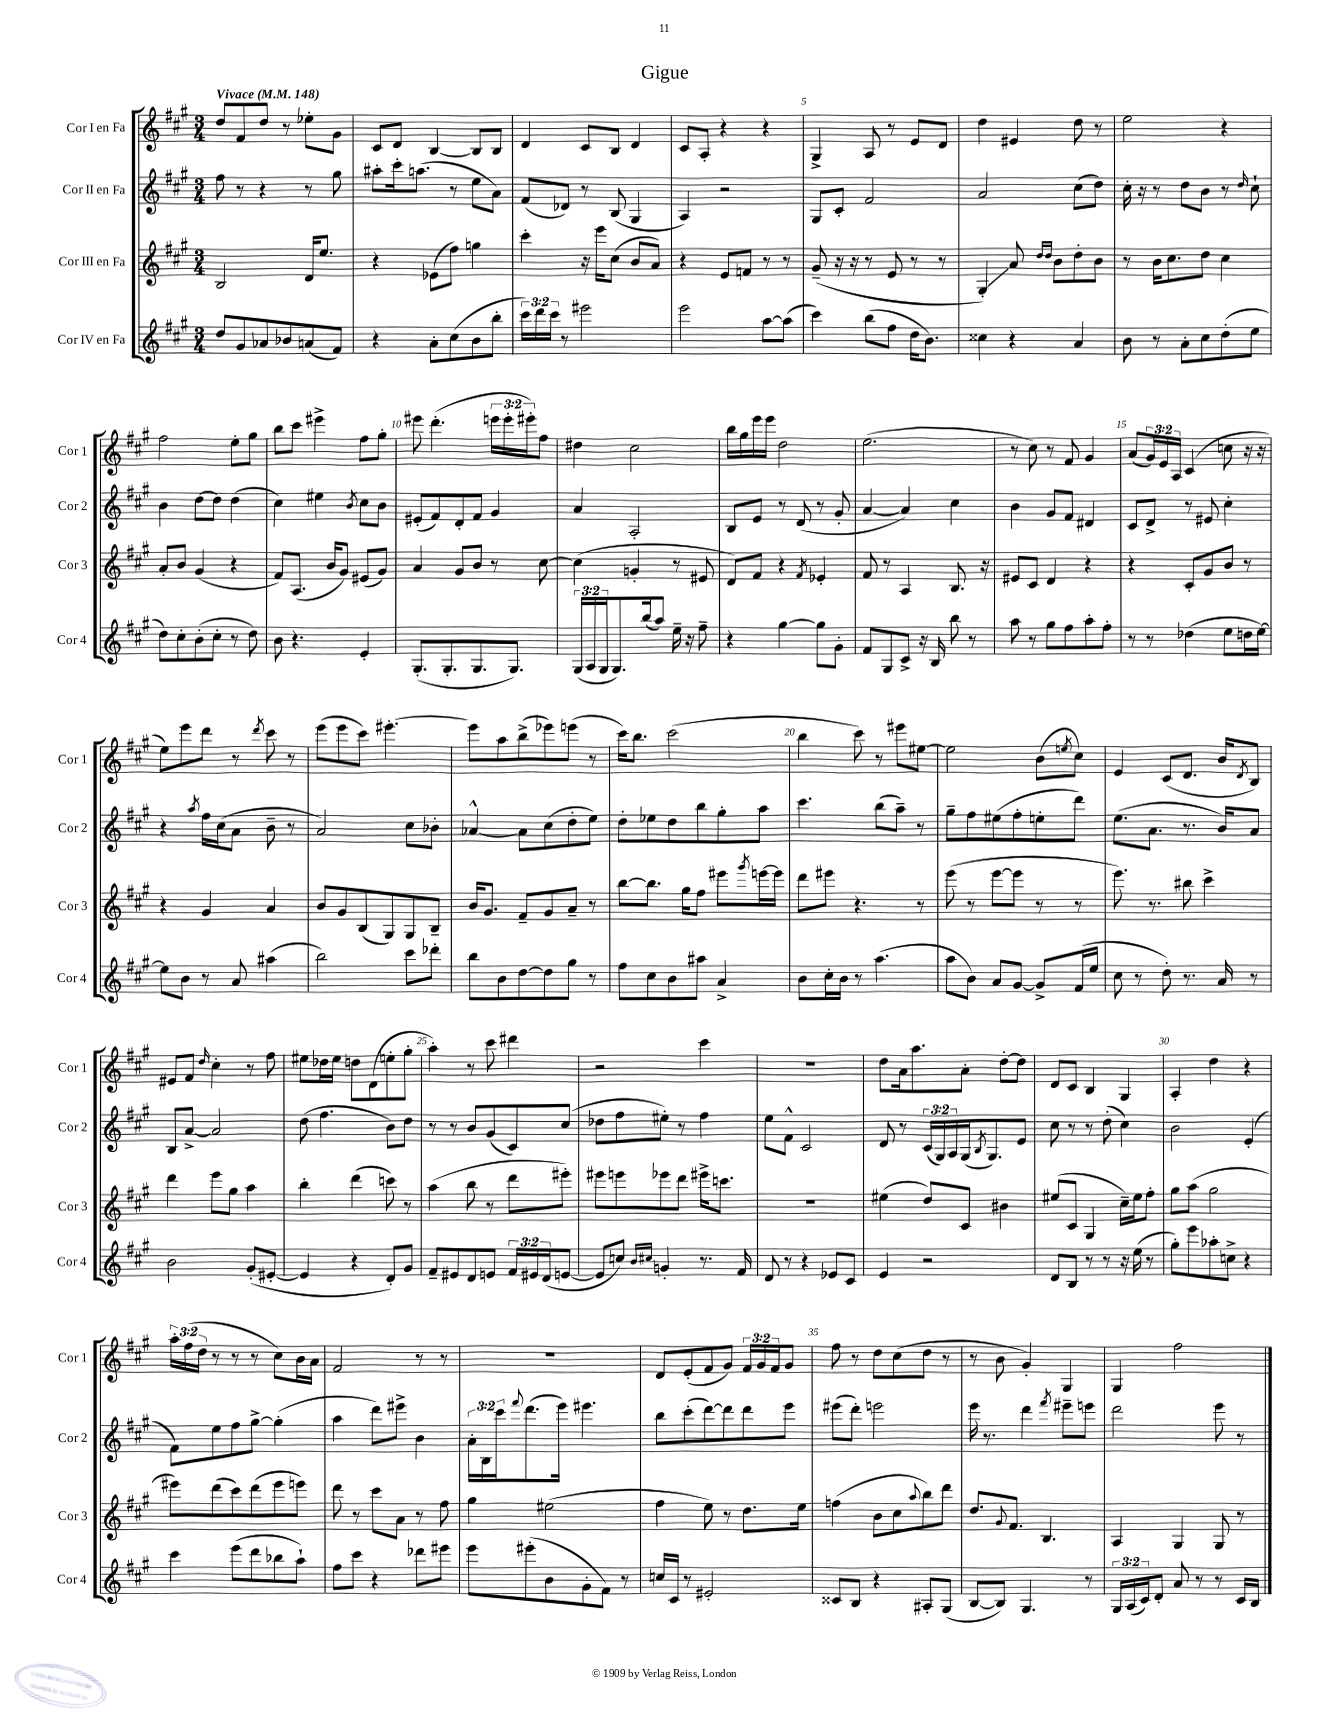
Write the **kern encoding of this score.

**kern	**kern	**kern	**kern
*staff4	*staff3	*staff2	*staff1
*clefG2	*clefG2	*clefG2	*clefG2
*k[f#c#g#]	*k[f#c#g#]	*k[f#c#g#]	*k[f#c#g#]
*M3/4	*M3/4	*M3/4	*M3/4
*MM148	*MM148	*MM148	*MM148
8dd	2B	8ff#	8dd
8g#	.	8r	8f#
8a-	.	4r	8dd
8b-	.	.	8r
(8a	16d	8r	8ee-'
.	8.ee	.	.
8f#)	.	8gg#	8g#
=	=	=	=
4r	4r	8aa#'	8c#
.	.	16ccc#'	8d
.	.	(8.aa	.
8a'	(8e-	.	[4B
(8cc#	8ff#)	8r	.
8b	4gg	8ee	8B]
8bb'	.	8a)	8B
=	=	=	=
24ccc#)	4ccc#'	(8f#	4d
24ddd	.	.	.
24ccc#	.	.	.
8r	.	8d-)	.
2eee#	16r	8r	8c#
.	16eee	.	.
.	(8cc#	(8B	8B
.	8b	4G#	4d
.	8a)	.	.
=	=	=	=
2eee	4r	4A)	8c#
.	.	.	8A'
.	8e	2r	4r
.	8f	.	.
[8aa	8r	.	4r
(8aa]	8r	.	.
=	=	=	=
4ccc#)	(8g#~	8G#	4G#^
.	16r	8c#'	.
.	16r	.	.
(8bb	8r	2f#	8A
8ff#	8e	.	8r
16dd	8r	.	8e
8.b)	.	.	.
.	8r	.	8d
=	=	=	=
4cc##	4G#')	2a	4dd
4r	8a	.	4e#
.	16qqdd	.	.
.	16qqdd	.	.
.	8b	.	.
4a	8dd'	(8cc#	8dd
.	8b	8dd)	8r
=	=	=	=
8b	8r	16cc#'	2ee
.	.	16r	.
8r	16b	8r	.
.	8.cc#	.	.
8a'	.	8dd	.
8cc#	8dd	8b	.
(8dd'	4cc#	8r	4r
.	.	16qqdd	.
8ee	.	8cc#`	.
=	=	=	=
8dd)	8a'	4b	2ff#
8cc#'	8b	.	.
(8b'	(4g#	[8dd	.
8cc#'	.	8dd]	.
8r	4r	(4dd	8ee'
8dd)	.	.	8gg#
=	=	=	=
8b	8f#)	4cc#)	8bb
4.r	(8.A	.	8ccc#
.	.	4ee#	4eee#^
.	16b	.	.
.	8g#)	.	.
.	.	8qb	.
4e'	(8e#	8cc#	8ff#
.	8g#)	8b	8gg#'
=	=	=	=
(8.G#'	4a	(8e#'	8eee#
.	.	8f#)	(4.ddd'
8.G#'	.	.	.
.	8g#	8d'	.
8.G#	8b	8f#	.
.	8r	4g#	24eee
.	.	.	24eee'
8.G#)	.	.	.
.	.	.	24eee#')
.	[8cc#	.	8ff#
=	=	=	=
(24G#	(4cc#]	4a	4dd#
24A	.	.	.
24G#	.	.	.
8.G#)	.	.	.
.	4g'	2A'	2cc#
(16bb	.	.	.
8aa)	.	.	.
16ee~	8r	.	.
16r	.	.	.
8ff#~	8e#	.	.
=	=	=	=
4r	8d)	8B	16bb
.	.	.	16gg#
.	8f#	8e	16eee
.	.	.	16eee
[4gg#	4r	8r	2dd
.	.	(8d	.
.	8qf#	.	.
8gg#]	4e-'	8r	.
8g#'	.	8g#'	.
=	=	=	=
8f#	8f#	[4a	(2.ee
8G#	8r	.	.
8c#^	4A	4a])	.
16r	.	.	.
16B	.	.	.
8bb	8.B	4cc#	.
8r	.	.	.
.	16r	.	.
=	=	=	=
8aa	8e#	4b	8r
8r	8c#	.	8cc#)
8gg#	4d	8g#	8r
8ff#	.	8f#	8f#
8aa'	4r	4d#	4g#
8ff#'	.	.	.
=	=	=	=
8r	4r	8c#	(8a
8r	.	8d^	24g#)
.	.	.	24e
.	.	.	24A
(4dd-	8c#'	8r	(4c#
.	8g#	8e#	.
8ee	8b	4cc#'	8cc
16dd	8r	.	16r
[16ee)	.	.	16r
=	=	=	=
8ee]	4r	4r	8ee)
8b	.	.	8eee
.	.	8qaa	.
8r	4g#	16ff#	8ddd
.	.	(16cc#	.
8a	.	8a	8r
.	.	.	8qddd
(4aa#	4a	8b~	8ccc#
.	.	8r	8r
=	=	=	=
2bb)	8b	2a)	(8eee
.	8g#	.	8eee
.	(8B	.	8ccc#)
.	8G#)	.	[4.eee#'
8ccc#	8G#	8cc#	.
8ddd-'	8B~	8b-'	.
=	=	=	=
8bb	16b	[4a-^^	8eee#]
.	8.g#	.	.
8b	.	.	8aa
[8dd	8f#~	8a-]	(8bb^
8dd]	8g#	(8cc#	8eee-)
8gg#	8a~	8dd'	(8eee
8r	8r	8ee)	8r
=	=	=	=
8ff#	[8bb	8dd'	16ccc#)
.	.	.	8.bb
8cc#	8.bb]	8ee-	.
8b	.	8dd	(2ccc#
.	16gg#	.	.
8aa#	8ff#	8bb	.
4a^	8eee#	8gg#'	.
.	8qggg#	.	.
.	[16eee	8aa	.
.	16eee]	.	.
=	=	=	=
8b	8ddd	4.ccc#	4bb
16cc#'	8eee#	.	.
16b	.	.	.
8r	4.r	.	8ccc#)
(4.aa	.	(8bb	8r
.	.	8aa~)	8eee#
.	8r	8r	[8ee#
=	=	=	=
8aa	(8eee	8gg#~	2ee#]
8b)	8r	8ff#	.
8a	[8eee	(8ee#	.
[8g#	8eee]	8ff#'	.
8g#^]	8r	8ee'	(8b
.	.	.	8qee
(16f#	8r	8ddd)	8cc#)
16ee	.	.	.
=	=	=	=
8cc#	8.eee)	(8.ee	4e
8r	.	.	.
.	8.r	8.a	.
8dd')	.	.	(8c#
8.r	8bb#	8.r	8.d
.	4ccc#^	.	.
16a	.	16b)	16b
.	.	.	8qd
8r	.	8a	8B)
=	=	=	=
2b	4ddd	8B	8e#
.	.	[8a^	8f#
.	.	.	16qqdd
.	8eee	2a]	4cc#'
.	8gg#	.	.
(8g#'	4aa	.	8r
[8e#'	.	.	8ff#
=	=	=	=
4e#]	4bb'	(8dd	8ee#
.	.	4.ff#	16dd-
.	.	.	16ee#
4r	(4ddd	.	8dd
.	.	.	(8d
8d')	8ccc)	8b)	8ee'
8g#	8r	8dd	8gg#'
=	=	=	=
8f#~	(4aa	8r	4aa')
8e#	.	8r	.
8d	8bb	8b	8r
8e	8r	(8g#	8ccc#
24f#	8ddd	8c#)	4ddd#
24e#	.	.	.
(24d	.	.	.
[8e	8eee#')	(8cc#	.
=	=	=	=
8e]	8eee#	8dd-	2r
8cc)	8eee	8ff#	.
16qqb	.	.	.
16qqcc#	.	.	.
4g'	8eee-	8ee#')	.
.	8ddd	8r	.
8.r	16eee#^	4ff#	4ccc#
.	8.ccc	.	.
16f#	.	.	.
=	=	=	=
8d	2.r	8ee	2.r
8r	.	8f#^^	.
4r	.	2c#	.
8e-	.	.	.
8c#	.	.	.
=	=	=	=
4e	(4ee#	8d	8dd
.	.	8r	16a
.	.	.	8.aa
2r	8dd)	(24c#	.
.	.	24G#)	.
.	.	24A	.
.	8c#	(16G#	8a'
.	.	8qB	.
.	.	8.G#)	.
.	4b#	.	[8dd'
.	.	8e	8dd]
=	=	=	=
8d	(8ee#	8cc#	8d
8B	8c#	8r	8c#
8r	4G#	8r	4B
8r	.	(8dd'	.
16r	16cc#~)	4cc#)	4G#
(16ee	16ee#	.	.
8r	8ff#'	.	.
=	=	=	=
8gg#')	8gg#	2b	4A'
8eee	(8aa	.	.
8aa-'	2gg#	.	4dd
8cc^	.	.	.
4r	.	(4e'	4r
=	=	=	=
4ccc#	8eee#)	8f#)	24aa'
.	.	.	(24ff#
.	.	.	24dd
.	(8ddd	8ee	8r
(8eee	8ccc#)	8ff#	8r
8ddd	(8ddd	[8gg#^	8r
8bb-	8eee#	(4gg#']	8cc#)
8aa`)	8eee)	.	16b
.	.	.	16a
=	=	=	=
8ff#	8ddd	4aa	2f#
8ccc#	8r	.	.
4r	8ccc#	8ddd)	.
.	8a	8eee#^	.
8ddd-	8r	4b	8r
8eee#	8ff#	.	8r
=	=	=	=
8eee	4gg#	24a'	2.r
.	.	24B	.
.	.	24ccc#	.
.	.	8qqfff#	.
(8eee#'	.	(8.ddd	.
8b	(2ee#	.	.
.	.	16eee)	.
8g#'	.	4.eee#	.
8f#)	.	.	.
8r	.	.	.
=	=	=	=
16cc	4ff#	8bb	8d
16c#	.	.	.
8r	.	(8ccc#'	(8e'
2e#'	8ee)	[8ddd)	8f#
.	8r	8ddd]	8g#)
.	8.dd	8ddd	24f#
.	.	.	24g#
.	.	.	24f#
.	.	8eee	8g#
.	16ee	.	.
=	=	=	=
8c##	(4ff	(8eee#	8ff#
8B	.	8ddd')	8r
4r	8b	2eee	8dd
.	8cc#	.	(8cc#
.	8qqaa	.	.
8A#'	8bb)	.	8dd
(8G#	8ddd	.	8r
=	=	=	=
[8B	8.dd	16eee	8r
.	.	8.r	.
8B])	.	.	8b
.	8qqg#	.	.
.	8.f#	.	.
4.G#	.	4ddd	4g#')
.	4.B	.	.
.	.	8qfff#	.
.	.	8eee#~	4G#
8r	.	8eee	.
=	=	=	=
24G#	4A	2ddd	4G#
(24A	.	.	.
24c#)	.	.	.
8d'	.	.	.
8a	4G#	.	2ff#
8r	.	.	.
8r	8G#	8eee	.
16c#	8r	8r	.
16B	.	.	.
==	==	==	==
*-	*-	*-	*-
